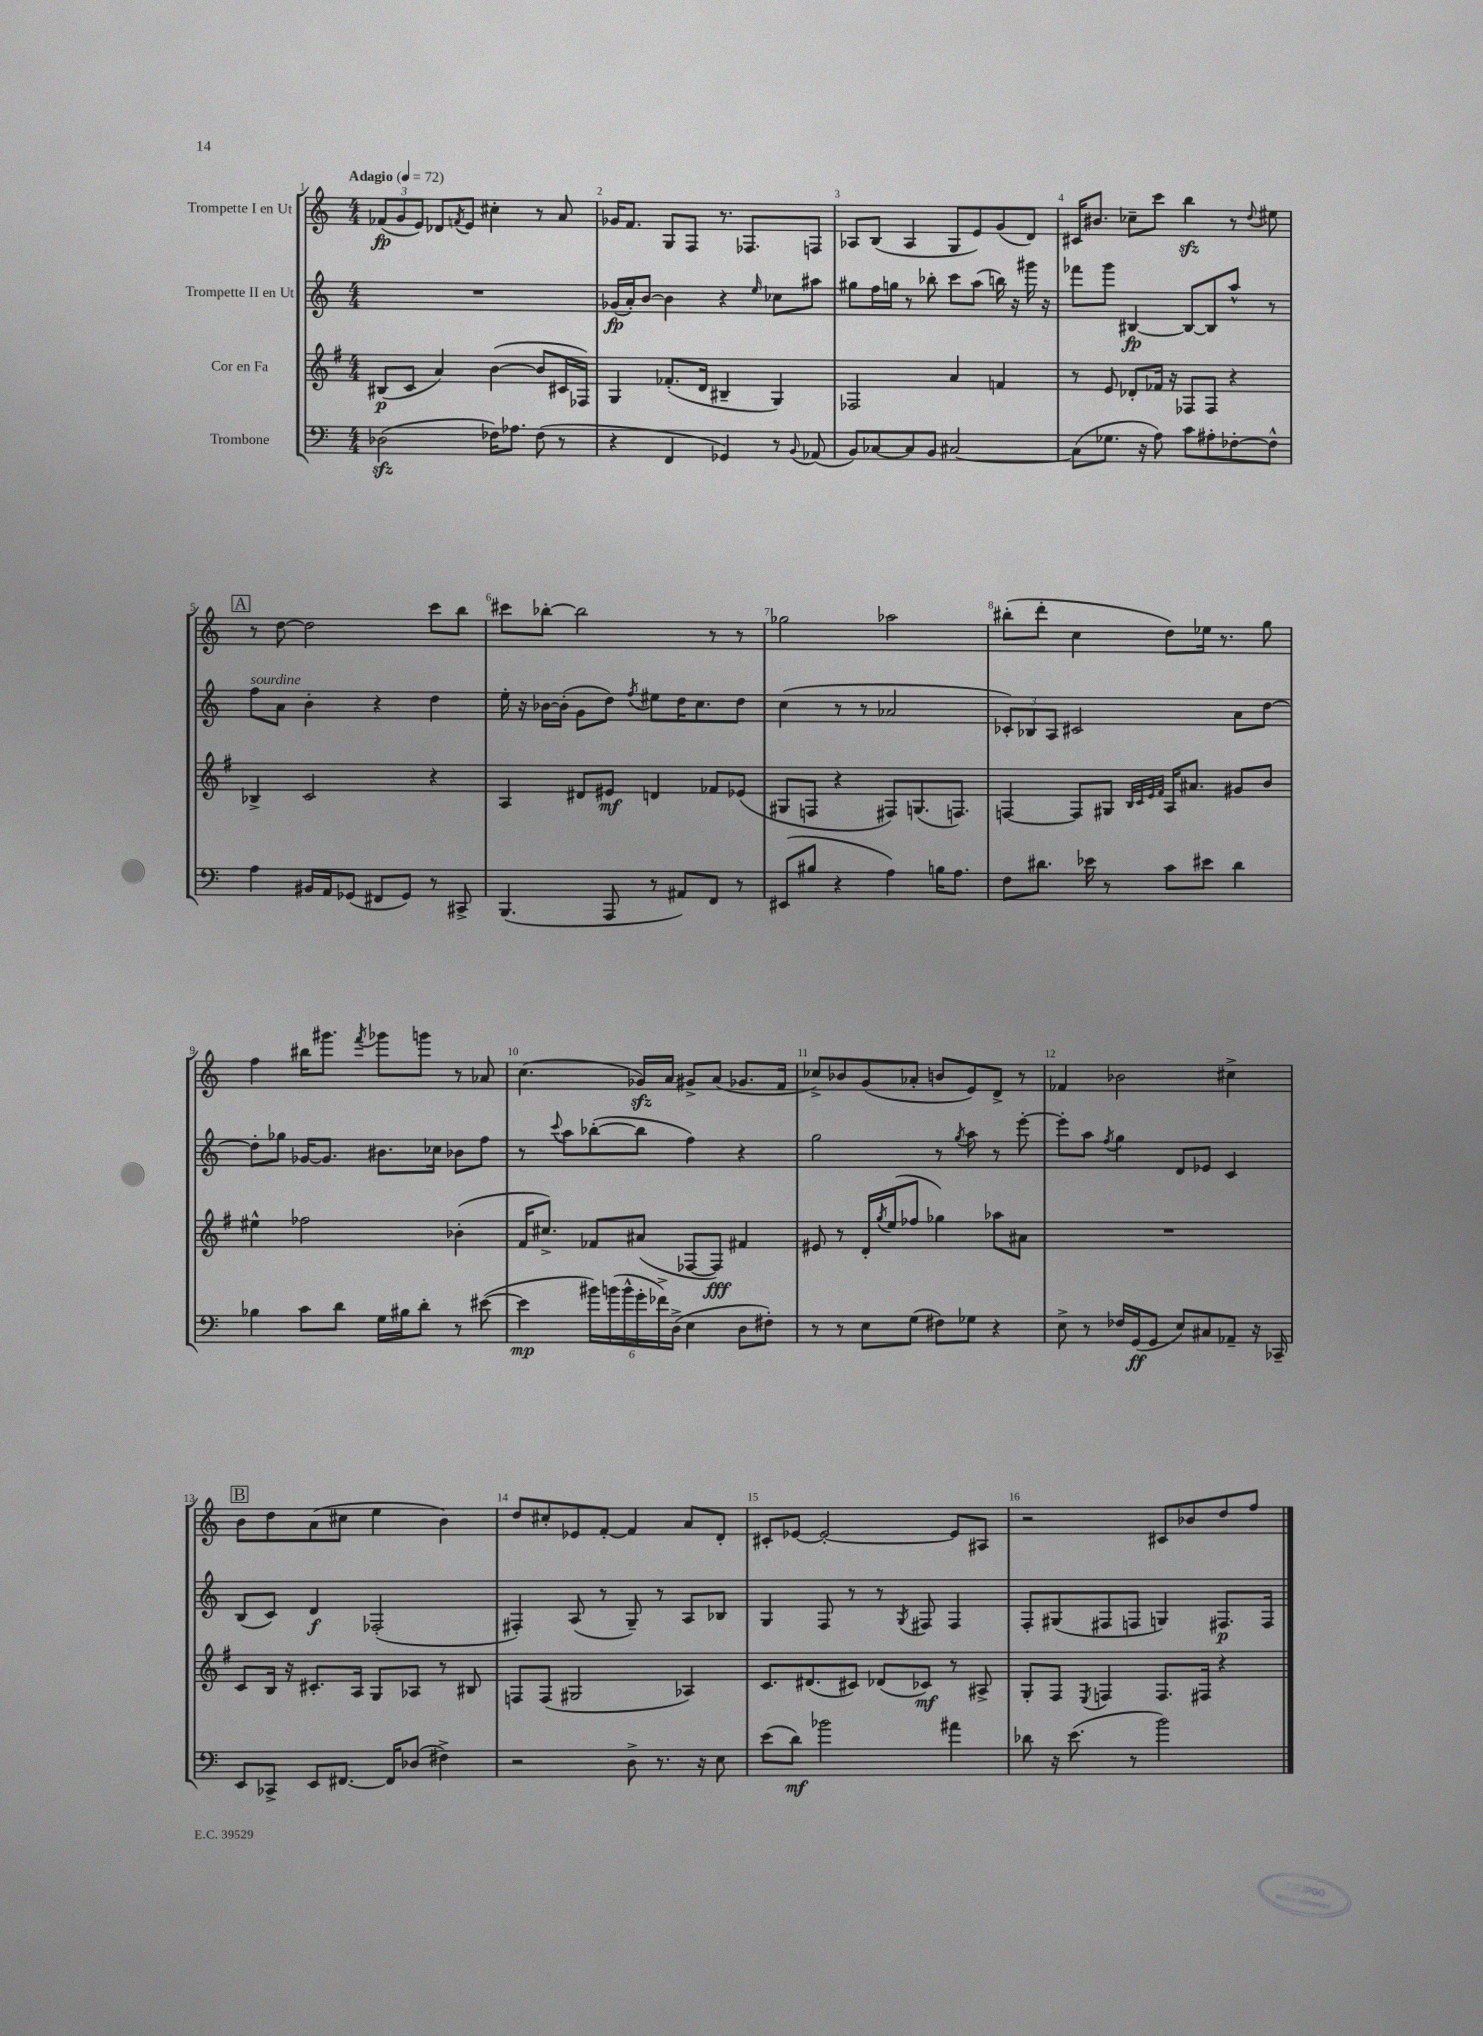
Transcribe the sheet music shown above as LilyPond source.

<<
\new StaffGroup <<
\new Staff = "s0" \with { instrumentName = "Trompette I en Ut" } {
    \clef treble \key c \major \numericTimeSignature \time 4/4 \tempo "Adagio" 4 = 72
    \tuplet 3/2 { fes'8\fp( g'8 e'8) } des'8 \acciaccatura { f'8 } e'8 cis''4-. r8 a'8 |
    ges'16 f'8. g8 f8 r8. fes8. f8 |
    aes8 b8( aes4 g8 e'8) g'8( d'8) |
    cis'16 bis'8. ces''8-- c'''8 b''4\sfz r8 \appoggiatura { d''8 } eis''8 |
    \mark \markup { \box "A" } r8 d''8~ d''2 c'''8 b''8 |
    cis'''8 bes''8~-. bes''2 r8 r8 |
    ges''2 aes''2 |
    bis''8-.( d'''8-. c''4 d''8) ees''16 r8. g''8 |
    f''4 bis''16 gis'''8. \acciaccatura { f'''8 } ges'''8 g'''8 r8 aes'8 |
    c''4.( ges'16\sfz) a'16 gis'8-> a'8( ges'8. f'16 |
    ces''8->) bes'8 g'8( aes'8-. b'8 e'8) d'8-> r8 |
    fes'4 bes'2 cis''4-> |
    \mark \markup { \box "B" } b'8 d''8 a'8( cis''8 e''4 b'4) |
    d''8 cis''8-. ees'8 f'8~-. f'4 a'8 d'8-. |
    cis'8-. ees'8~ ees'2~-. ees'8 ais8 |
    r2 cis'8 bes'8 d''8 f''8 \bar "|." |
}
\new Staff = "s1" \with { instrumentName = "Trompette II en Ut" } {
    \clef treble \key c \major \numericTimeSignature \time 4/4
    R1 |
    ges'16\fp( a'16-.) b'8~ b'4 r4 \grace { e''16 } ces''8 ais''8 |
    gis''8 f''16 g''16 r8 bes''8-. c'''8 a''8( b''16) r16 gis'''16 r16 |
    fes'''8 g'''8 bis4~\fp bis8~ bis8 a''8-^ r8 |
    \mark \markup { \box "A" } f''8^\markup { \italic "sourdine" } a'8 b'4-. r4 d''4 |
    e''16-. r16 bes'16~ bes'16-.( g'8 d''8) \acciaccatura { f''8 } eis''8 d''16 c''8. d''8 |
    c''4( r8 r8 aes'2 |
    \tuplet 3/2 { ces'8-.) bes8 a8 } cis'2 a'8 d''8~ |
    d''8-. ges''8 ges'16~ ges'8. bis'8. ces''16 bes'8 f''8 |
    r8 \appoggiatura { c'''8 } a''8 bes''8~-.( bes''8 f''4) r4 |
    g''2 r8 \acciaccatura { g''8 } a''8 r8 e'''8~-. |
    e'''8-. a''8 \acciaccatura { f''8 } g''4 d'8 ees'8 c'4 |
    \mark \markup { \box "B" } b8( c'8) d'4\f fes2-.( |
    fis4-.) a8( r8 g8--) r8 a8 bes8 |
    g4 f8 r8 r8 \acciaccatura { g8 } fis8 fis4 |
    f8-. gis8( fis8 f8 g4) fis8.\p fis16 \bar "|." |
}
\new Staff = "s2" \with { instrumentName = "Cor en Fa" } {
    \clef treble \key g \major \numericTimeSignature \time 4/4
    bis8\p( c'8 a'4) b'4~( b'8 cis'16 fes16) |
    g4 fes'8.-.( d'16 bis4-- g4) |
    fes2 a'4 f'4 |
    r8 e'8 des'8-. fes'16 r16 fes8 fes8 r4 |
    \mark \markup { \box "A" } bes4-> c'2 r4 |
    a4 dis'8 eis'8\mf d'4 fes'8 ees'8( |
    gis8 f8 r4 fis8) g8.( f8.) |
    f4~ f8 gis8 \grace { b32 c'32 e'32 fis'32 } a16 ais'8. gis'8 b'8 |
    eis''4-^ fes''2 bes'4-.( |
    fis'16 cis''8.->) fes'8 ais'8( fes8~ fes8\fff) fis'4 |
    eis'8 r8 d'16-. \acciaccatura { g''8 } e''16( fes''8 ges''4) aes''8 ais'8 |
    R1 |
    \mark \markup { \box "B" } c'8 b16 r16 cis'8.-. a16 g8 aes8 r8 bis8 |
    f8 f8( gis2 aes4) |
    c'8. dis'8.( cis'8) des'8( ces'8\mf) r8 ais8-> |
    g8-. fis8 \acciaccatura { e8 } f4 f8. fis16 r4 \bar "|." |
}
\new Staff = "s3" \with { instrumentName = "Trombone" } {
    \clef bass \key c \major \numericTimeSignature \time 4/4
    des2\sfz( fes16) aes8. fes8( r8 |
    r4 f,4 ges,4) r8 \appoggiatura { b,8 } aes,8( |
    b,8) ces8~ ces8 b,8 cis2~ |
    cis8( ges8. r16 a8) c'8 ais8-. fes8~-. fes8-^ |
    \mark \markup { \box "A" } a4 bis,16 a,16 ges,8( fis,8 ges,8) r8 cis,8-> |
    b,,4.( a,,8 r8 ais,8) f,8 r8 |
    eis,8( bis8 r4 a4) b16 a8. |
    f8 dis'8. ees'16 r8 c'8 eis'8 dis'4 |
    bes4 c'8 d'8 g16 bis16 d'8-. r8 eis'8~( |
    eis'4\mp \tuplet 6/4 { bis'16) b'16( b'16-^ g'16-. fes'16->) d16->( } e4 d8 fis8-.) |
    r8 r8 e8 g8( fis8) ges8 r4 |
    e8-> r8 fes16 g,16\ff( g,8 e8) cis8 aes,8-- r16 ces,16-- |
    \mark \markup { \box "B" } e,8 ces,8-> e,8 fis,8.~ fis,16 des8( fis4->) |
    r2 d8-> r8. r16 e8 |
    e'8( d'8\mf) bes'2 ais'4 |
    des'8 r16 e'8.( r8 b'2) \bar "|." |
}
>>
>>
\layout { \context { \Score \override BarNumber.break-visibility = ##(#f #t #t) barNumberVisibility = #all-bar-numbers-visible } }
